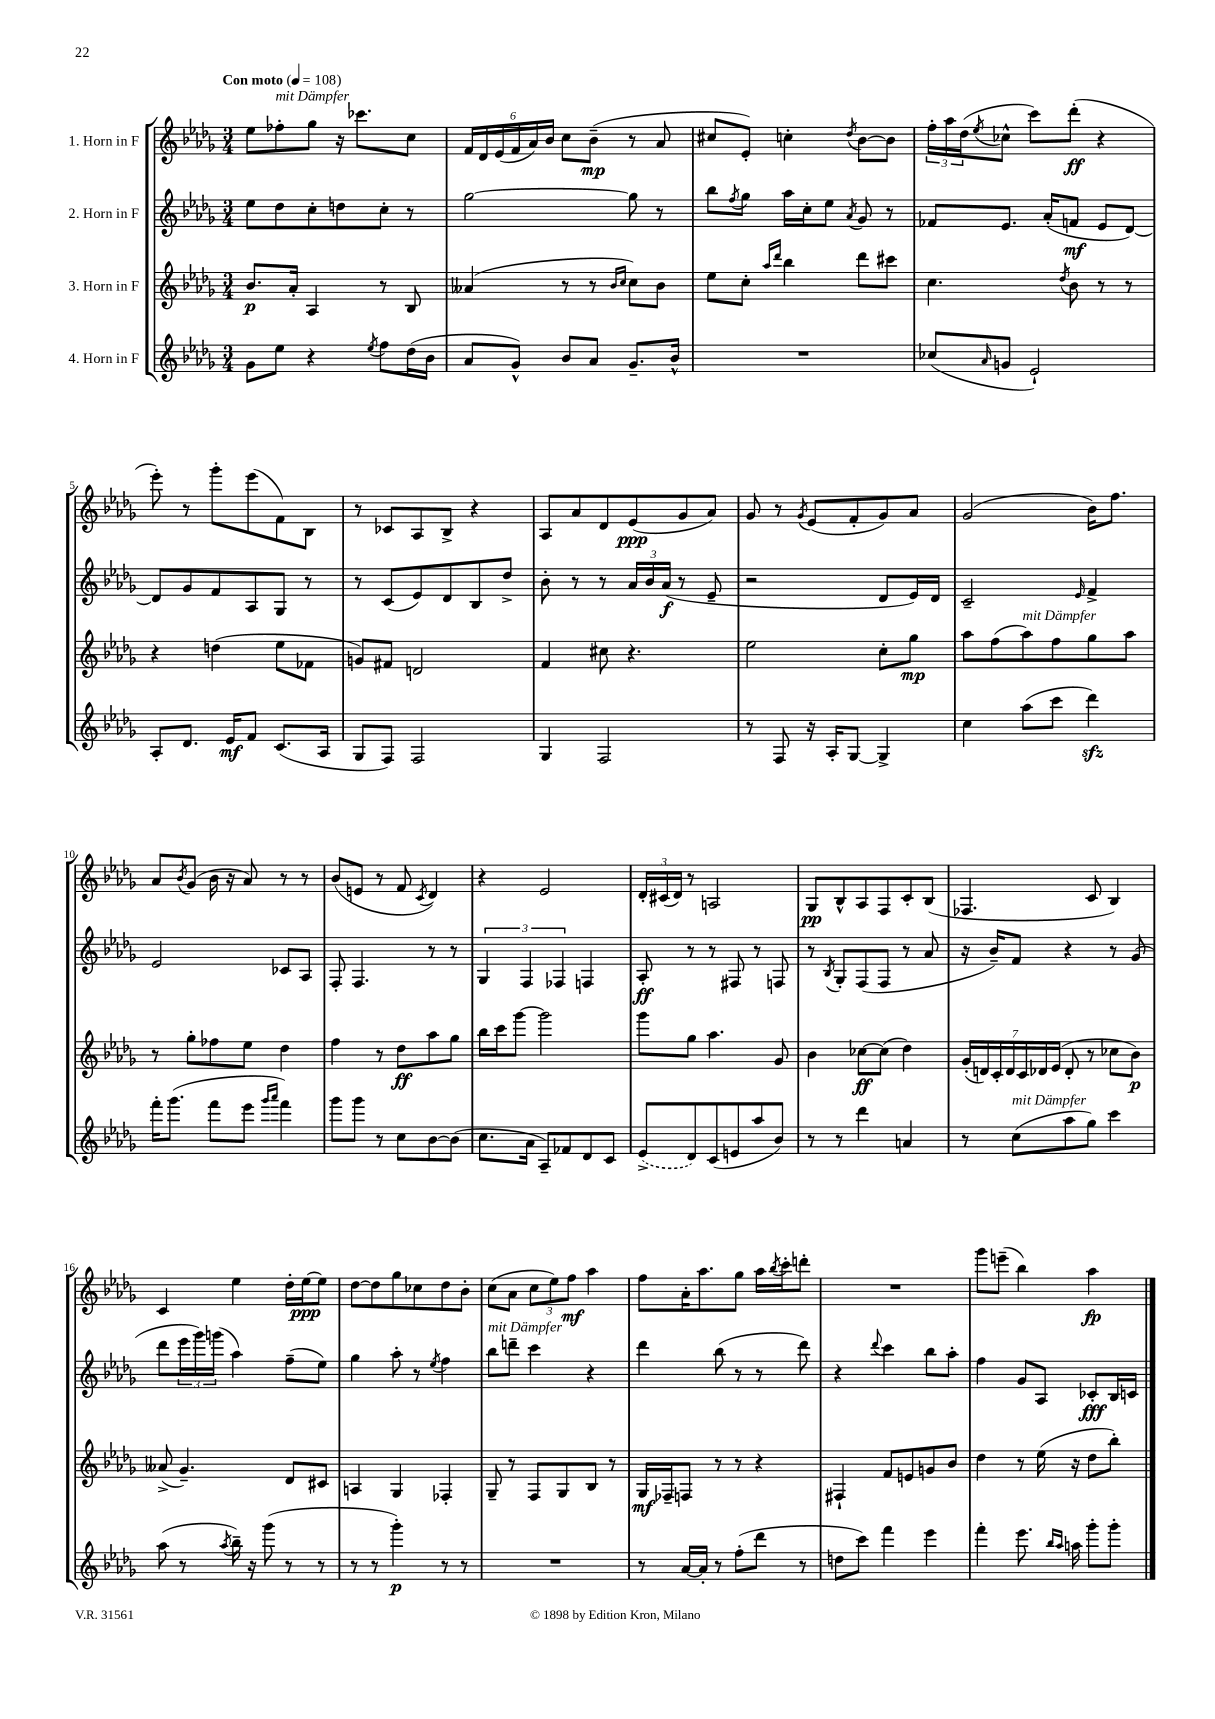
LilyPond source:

<<
\new StaffGroup <<
\new Staff = "s0" \with { instrumentName = "1. Horn in F" } {
    \clef treble \key des \major \numericTimeSignature \time 3/4 \tempo "Con moto" 4 = 108
    ees''8 fes''8-.^\markup { \italic "mit Dämpfer" } ges''8 r16 ces'''8. c''8 |
    \tuplet 6/4 { f'16 des'16 ees'16( f'16 aes'16) bes'16 } c''8 bes'8--\mp( r8 aes'8 |
    cis''8 ees'8-.) c''4-. \acciaccatura { des''8 } bes'8~ bes'8 |
    \tuplet 3/2 { f''16-. aes''16 des''16( } \acciaccatura { ees''8 } ces''8-^ c'''8) des'''8-.\ff( r4 |
    ees'''8-.) r8 ges'''8-. ees'''8( f'8) bes8 |
    r8 ces'8 aes8 bes8-> r4 |
    aes8 aes'8 des'8 ees'8\ppp( ges'8 aes'8) |
    ges'8 r8 \acciaccatura { ges'8 } ees'8( f'8-. ges'8) aes'8 |
    ges'2( bes'16) f''8. |
    aes'8 \acciaccatura { bes'8 } ges'8( bes'16 r16 aes'8) r8 r8 |
    bes'8( e'8 r8 f'8 \acciaccatura { c'8 } des'4) |
    r4 ees'2 |
    \tuplet 3/2 { des'16-. cis'16( des'16) } r8 a2 |
    ges8\pp bes8-^ aes8 f8 c'8-. bes8( |
    fes4. c'8 bes4) |
    c'4 ees''4 des''16-. ees''16~\ppp ees''8 |
    des''8~ des''8 ges''8 ces''8 des''8 bes'8-. |
    c''8( aes'8 \tuplet 3/2 { c''8 ees''8) f''8\mf } aes''4 |
    f''8 aes'16-. aes''8. ges''8 aes''16 \acciaccatura { bes''8 } c'''16-. d'''8-. |
    R2. |
    ges'''8 e'''8--( bes''4) aes''4\fp \bar "|." |
}
\new Staff = "s1" \with { instrumentName = "2. Horn in F" } {
    \clef treble \key des \major \numericTimeSignature \time 3/4
    ees''8 des''8 c''8-. d''8 c''8-. r8 |
    ges''2~ ges''8 r8 |
    bes''8 \acciaccatura { f''8 } ges''8 aes''16 c''16-. ees''8 \acciaccatura { aes'8 } ges'8 r8 |
    fes'8 ees'8. aes'16-.( f'8\mf ees'8 des'8~) |
    des'8 ges'8 f'8 aes8 ges8 r8 |
    r8 c'8( ees'8) des'8 bes8 des''8-> |
    bes'8-. r8 r8 \tuplet 3/2 { aes'16 bes'16 aes'16\f( } r8 ees'8-- |
    r2 des'8 ees'16) des'16 |
    c'2-- \grace { ees'16 } f'4-> |
    ees'2 ces'8 aes8 |
    f8-. f4. r8 r8 |
    \tuplet 3/2 { ges4 f4 fes4 } f4 |
    aes8-.\ff r8 r8 fis8 r8 f8 |
    r8 \acciaccatura { bes8 } ges8-. f8( f8 r8 aes'8 |
    r16 bes'16--) f'8 r4 r8 ges'8( |
    des'''8 \tuplet 3/2 { ees'''16 ges'''16) g'''16( } aes''4) f''8--( ees''8) |
    ges''4 aes''8-. r8 \acciaccatura { ees''8 } f''4 |
    bes''8^\markup { \italic "mit Dämpfer" } d'''8-- c'''4 r4 |
    des'''4 bes''8( r8 r8 des'''8) |
    r4 \appoggiatura { des'''8 } c'''4 bes''8 aes''8-. |
    f''4 ges'8 aes8 ces'8-.\fff bes16 c'16 \bar "|." |
}
\new Staff = "s2" \with { instrumentName = "3. Horn in F" } {
    \clef treble \key des \major \numericTimeSignature \time 3/4
    bes'8.\p aes'16-. aes4 r8 bes8 |
    aeses'4( r8 r8 \grace { bes'16 c''16 } c''8) bes'8 |
    ees''8 c''8-. \grace { aes''16 des'''16 } bes''4 des'''8 cis'''8 |
    c''4. \acciaccatura { des''8 } bes'8 r8 r8 |
    r4 d''4( ees''8 fes'8 |
    g'8) fis'8 d'2 |
    f'4 cis''8 r4. |
    ees''2 c''8-. ges''8\mp |
    aes''8 f''8( aes''8^\markup { \italic "mit Dämpfer" }) f''8 ges''8 aes''8 |
    r8 ges''8-. fes''8 ees''8 des''4 |
    f''4 r8 des''8\ff aes''8 ges''8 |
    bes''16 c'''16 ges'''8~ ges'''2 |
    ges'''8 ges''8 aes''4. ges'8 |
    bes'4 ces''8~\ff ces''8( des''4) |
    \tuplet 7/4 { ges'16-.( d'16) c'16-. d'16 c'16 des'16 ees'16( } des'8-. r8 ces''8 bes'8\p) |
    aeses'8->( ges'4.--) des'8 cis'8 |
    a4 ges4 fes4-. |
    ges8-- r8 f8 ges8 bes8 r8 |
    ges16\mf fes16-- f8 r8 r8 r4 |
    fis4-! f'8 e'8 g'8 bes'8 |
    des''4 r8 ees''16( r16 des''8 bes''8-.) \bar "|." |
}
\new Staff = "s3" \with { instrumentName = "4. Horn in F" } {
    \clef treble \key des \major \numericTimeSignature \time 3/4
    ges'8 ees''8 r4 \acciaccatura { ees''8 } f''8 des''16( bes'16 |
    aes'8 ges'8-^) bes'8 aes'8 ges'8.-- bes'16-^ |
    R2. |
    ces''8( \grace { aes'16 } g'8 ees'2-!) |
    aes8-. des'8. ees'16\mf f'8 c'8.( aes16 |
    ges8 f8) f2 |
    ges4 f2 |
    r8 f8 r16 aes16-. ges8~ ges4-> |
    c''4 aes''8( c'''8 des'''4\sfz) |
    f'''16-. ges'''8.( f'''8 ees'''8 \grace { ges'''16 aes'''16 } f'''4) |
    ges'''8 ges'''8 r8 c''8 bes'8~ bes'8( |
    c''8. aes'16 aes8--) fes'8 des'8 c'8 |
    \once \slurDashed ees'8->( des'8) c'8( e'8 aes''8 bes'8) |
    r8 r8 des'''4 a'4 |
    r8 c''8^\markup { \italic "mit Dämpfer" }( aes''8 ges''8) c'''4 |
    aes''8( r8 \acciaccatura { aes''8 } bes''16--) r16 ges'''8( r8 r8 |
    r8 r8 ges'''4-.\p) r8 r8 |
    R2. |
    r8 aes'16~ aes'16-. r8 f''8-.( des'''8 r8 |
    d''8 c'''8) f'''4 ees'''4 |
    f'''4-. ees'''8. \grace { bes''16 aes''16 } a''16 ges'''8-. ges'''8-. \bar "|." |
}
>>
>>
